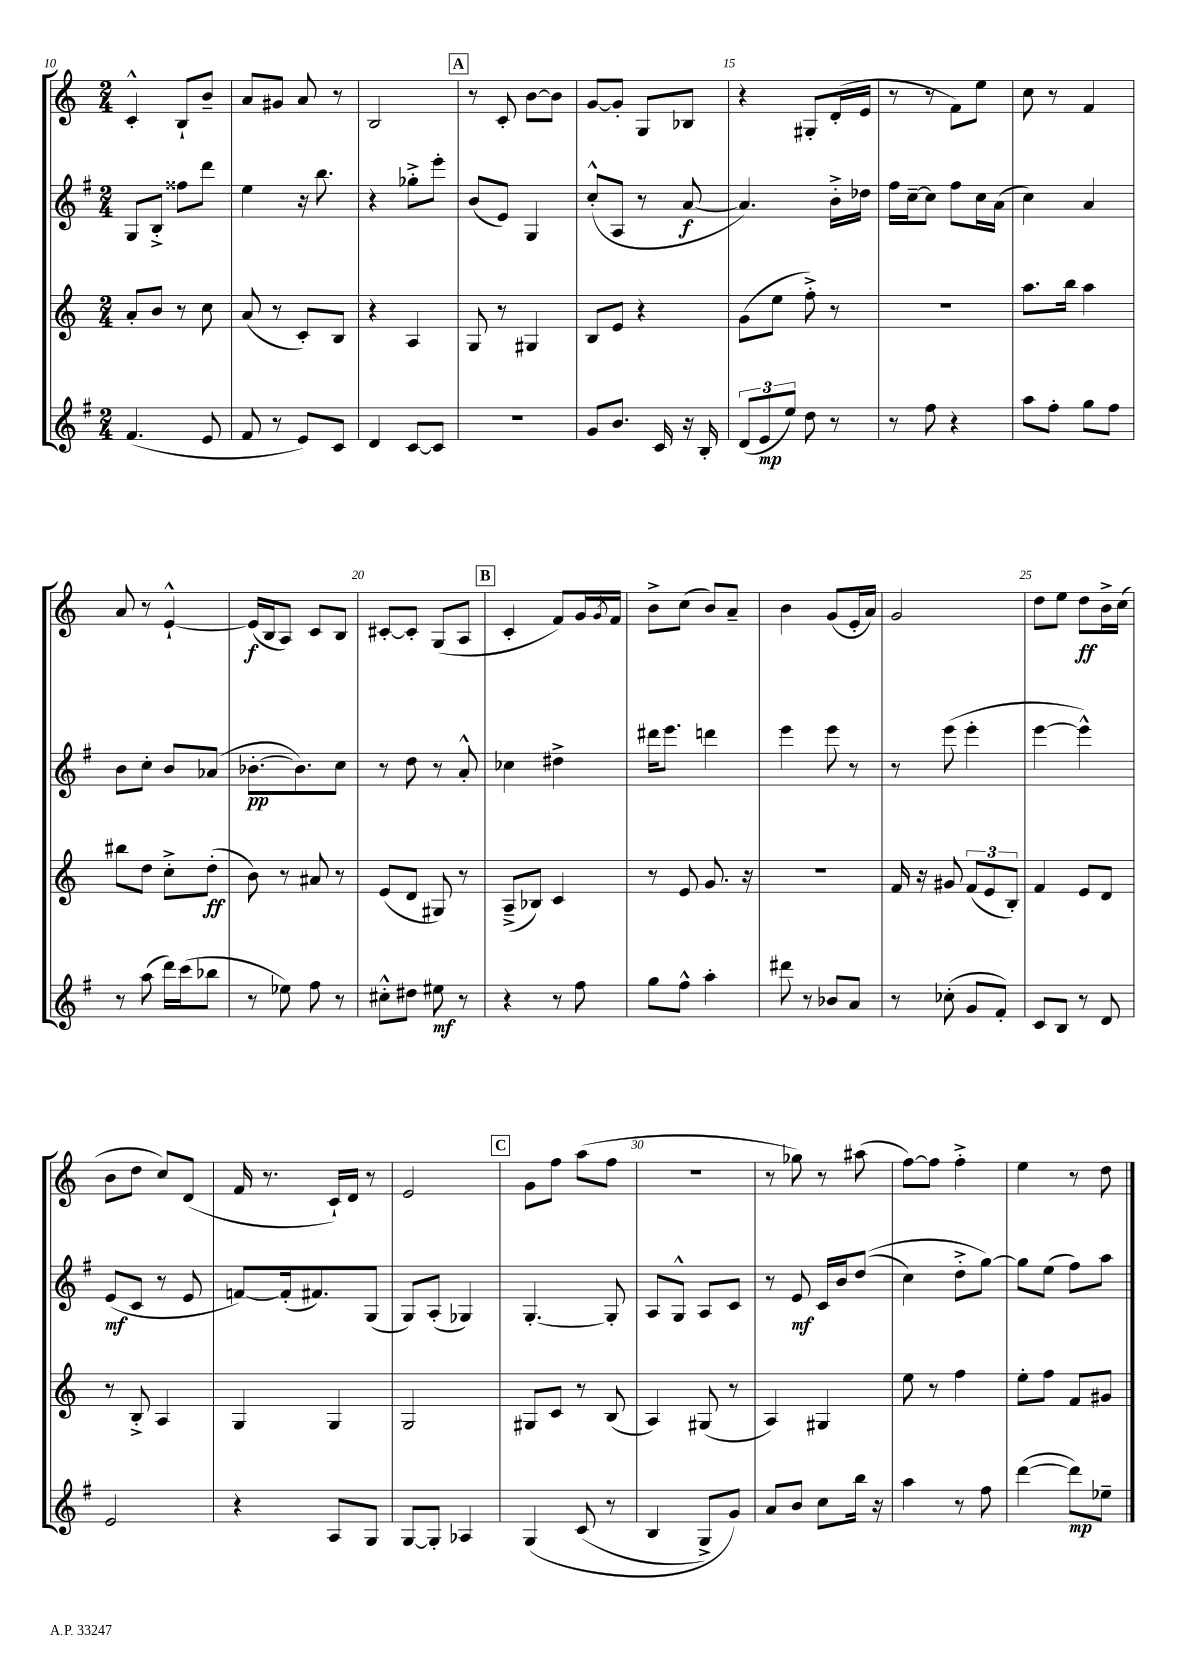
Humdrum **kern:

**kern	**dynam	**kern	**dynam	**kern	**dynam	**kern	**dynam
*part4	*part4	*part3	*part3	*part2	*part2	*part1	*part1
*staff4	*staff4	*staff3	*staff3	*staff2	*staff2	*staff1	*staff1
*clefG2	*	*clefG2	*	*clefG2	*	*clefG2	*
*k[f#]	*	*k[]	*	*k[f#]	*	*k[]	*
*M2/4	*	*M2/4	*	*M2/4	*	*M2/4	*
=10	=10	=10	=10	=10	=10	=10	=10
(4.f#/	.	8a'/L	.	8G/L	.	4c'^^/	.
.	.	8b/J	.	8B'^/J	.	.	.
.	.	8r	.	8ff##X\L	.	8B`/L	.
8e/	.	8cc\	.	8ddd\J	.	8b~/J	.
=11	=11	=11	=11	=11	=11	=11	=11
8f#/	.	(8a/	.	4ee\	.	8a/L	.
8r	.	8r	.	.	.	8g#X/J	.
8e/L)	.	8c'/L)	.	16r	.	8a/	.
.	.	.	.	8.bb\	.	.	.
8c/J	.	8B/J	.	.	.	8r	.
=12	=12	=12	=12	=12	=12	=12	=12
4d/	.	4r	.	4r	.	2B/	.
[8c/L	.	4A/	.	8gg-X'^\L	.	.	.
8c/J]	.	.	.	8eee'\J	.	.	.
!!LO:REH:place=s1:t=A
=13	=13	=13	=13	=13	=13	=13	=13
2r	.	8G/	.	(8b/L	.	8r	.
.	.	8r	.	8e/J)	.	8c'/	.
.	.	4G#X/	.	4G/	.	[8b\L	.
.	.	.	.	.	.	8b\J]	.
=14	=14	=14	=14	=14	=14	=14	=14
8g/L	.	8B/L	.	(8cc'^^/L	.	[8g/L	.
8.b/J	.	8e/J	.	8A/J	.	8g'/J]	.
.	.	4r	.	8r	.	8G/L	.
16c/	.	.	.	.	.	.	.
16r	.	.	.	[8a/	f	8B-X/J	.
16B'/	.	.	.	.	.	.	.
=15	=15	=15	=15	=15	=15	=15	=15
(12d/L	.	(8g\L	.	4.a/])	.	4r	.
12e/	mp	.	.	.	.	.	.
.	.	8ee\J	.	.	.	.	.
12ee/J)	.	.	.	.	.	.	.
8dd\	.	8ff'^\)	.	.	.	8G#X'/L	.
8r	.	8r	.	16b'^\LL	.	(16d'/L	.
.	.	.	.	16dd-X\JJ	.	16e/JJ	.
=16	=16	=16	=16	=16	=16	=16	=16
8r	.	2r	.	16ff#\LL	.	8r	.
.	.	.	.	[16cc~\J	.	.	.
8ff#\	.	.	.	8cc\J]	.	8r	.
4r	.	.	.	8ff#\L	.	8f\L)	.
.	.	.	.	16cc\L	.	8ee\J	.
.	.	.	.	(16a\JJ	.	.	.
=17	=17	=17	=17	=17	=17	=17	=17
8aa\L	.	8.aa\L	.	4cc\)	.	8cc\	.
8ff#'\J	.	.	.	.	.	8r	.
.	.	16bb\Jk	.	.	.	.	.
8gg\L	.	4aa\	.	4a/	.	4f/	.
8ff#\J	.	.	.	.	.	.	.
!!LO:LB:g=z
=18	=18	=18	=18	=18	=18	=18	=18
8r	.	8bb#X\L	.	8b\L	.	8a/	.
(8aa\	.	8dd\J	.	8cc'\J	.	8r	.
16ddd\LL)	.	8cc'^\L	.	8b/L	.	[4e`^^/	.
(16ccc\J	.	.	.	.	.	.	.
8bb-X\J	.	(8dd'\J	ff	(8a-X/J	.	.	.
=19	=19	=19	=19	=19	=19	=19	=19
8r	.	8b\)	.	[8.b-X'\L	pp	(16e/LL]	f
.	.	.	.	.	.	16B/J	.
8ee-X\)	.	8r	.	.	.	8A/J)	.
.	.	.	.	8.b-\])	.	.	.
8ff#\	.	8a#X/	.	.	.	8c/L	.
8r	.	8r	.	8cc\J	.	8B/J	.
=20	=20	=20	=20	=20	=20	=20	=20
8cc#X'^^\L	.	(8e/L	.	8r	.	[8c#X'/L	.
8dd#X\J	.	8d/J	.	8dd\	.	8c#'/J]	.
8ee#X\	mf	8G#X/)	.	8r	.	(8G/L	.
8r	.	8r	.	8a'^^/	.	8A/J	.
!!LO:REH:place=s1:t=B
=21	=21	=21	=21	=21	=21	=21	=21
4r	.	(8A~^/L	.	4cc-X\	.	4c'/	.
.	.	8B-X/J)	.	.	.	.	.
8r	.	4c/	.	4dd#X^\	.	8f/L)	.
8ff#\	.	.	.	.	.	16g/L	.
.	.	.	.	.	.	8qg/	.
.	.	.	.	.	.	16f/JJ	.
=22	=22	=22	=22	=22	=22	=22	=22
8gg\L	.	8r	.	16ddd#X\KL	.	8b^\L	.
.	.	.	.	8.eee\J	.	.	.
8ff#^^\J	.	8e/	.	.	.	(8cc\J	.
4aa'\	.	8.g/	.	4dddn\	.	8b/L)	.
.	.	.	.	.	.	8a~/J	.
.	.	16r	.	.	.	.	.
=23	=23	=23	=23	=23	=23	=23	=23
8ddd#X\	.	2r	.	4eee\	.	4b\	.
8r	.	.	.	.	.	.	.
8b-X/L	.	.	.	8eee\	.	(8g/L	.
8a/J	.	.	.	8r	.	16e'/L	.
.	.	.	.	.	.	16a/JJ)	.
=24	=24	=24	=24	=24	=24	=24	=24
8r	.	16f/	.	8r	.	2g/	.
.	.	16r	.	.	.	.	.
(8cc-X'\	.	8g#X/	.	(8eee\	.	.	.
8g/L	.	(12f/L	.	4eee'\	.	.	.
.	.	12e/	.	.	.	.	.
8f#'/J)	.	.	.	.	.	.	.
.	.	12B'/J)	.	.	.	.	.
=25	=25	=25	=25	=25	=25	=25	=25
8c/L	.	4f/	.	[4eee\	.	8dd\L	.
8B/J	.	.	.	.	.	8ee\J	.
8r	.	8e/L	.	4eee^^\])	.	8dd\L	ff
8d/	.	8d/J	.	.	.	16b^\L	.
.	.	.	.	.	.	(16cc\JJ	.
!!LO:LB:g=z
=26	=26	=26	=26	=26	=26	=26	=26
2e/	.	8r	.	(8e/L	mf	8b\L	.
.	.	8B'^/	.	8c/J	.	8dd\J	.
.	.	4A/	.	8r	.	8cc/L)	.
.	.	.	.	8e/	.	(8d/J	.
=27	=27	=27	=27	=27	=27	=27	=27
4r	.	4G/	.	[8fn/L)	.	16f/	.
.	.	.	.	.	.	8.r	.
.	.	.	.	(16f'/k]	.	.	.
.	.	.	.	8.f#X/)	.	.	.
8A/L	.	4G/	.	.	.	16c`/LL)	.
.	.	.	.	.	.	16d/JJ	.
8G/J	.	.	.	(8G/J	.	8r	.
=28	=28	=28	=28	=28	=28	=28	=28
[8G/L	.	2G/	.	8G/L)	.	2e/	.
8G'/J]	.	.	.	(8A'/J	.	.	.
4A-X/	.	.	.	4G-X/)	.	.	.
!!LO:REH:place=s1:t=C
=29	=29	=29	=29	=29	=29	=29	=29
(4G/	.	8G#X/L	.	[4.G'/	.	8g\L	.
.	.	8c/J	.	.	.	8ff\J	.
(8c/	.	8r	.	.	.	(8aa\L	.
8r	.	(8B/	.	8G'/]	.	8ff\J	.
=30	=30	=30	=30	=30	=30	=30	=30
4B/	.	4A/)	.	8A/L	.	2r	.
.	.	.	.	8G^^/J	.	.	.
8G^/L)	.	(8G#X/	.	8A/L	.	.	.
8g/J)	.	8r	.	8c/J	.	.	.
=31	=31	=31	=31	=31	=31	=31	=31
8a/L	.	4A/)	.	8r	.	8r	.
8b/J	.	.	.	8e/	mf	8gg-X\)	.
8cc\L	.	4G#X/	.	16c/LL	.	8r	.
.	.	.	.	16b/J	.	.	.
16bb\Jk	.	.	.	((8dd/J	.	(8aa#X\	.
16r	.	.	.	.	.	.	.
=32	=32	=32	=32	=32	=32	=32	=32
4aa\	.	8ee\	.	4cc\)	.	[8ff\L)	.
.	.	8r	.	.	.	8ff\J]	.
8r	.	4ff\	.	8dd'^\L	.	4ff'^\	.
8ff#\	.	.	.	[8gg\J)	.	.	.
=33	=33	=33	=33	=33	=33	=33	=33
([4ddd\	.	8ee'\L	.	8gg\L]	.	4ee\	.
.	.	8ff\J	.	(8ee\J	.	.	.
8ddd\L])	mp	8f/L	.	8ff#\L)	.	8r	.
8ee-X~\J	.	8g#X/J	.	8aa\J	.	8dd\	.
==	==	==	==	==	==	==	==
*-	*-	*-	*-	*-	*-	*-	*-
